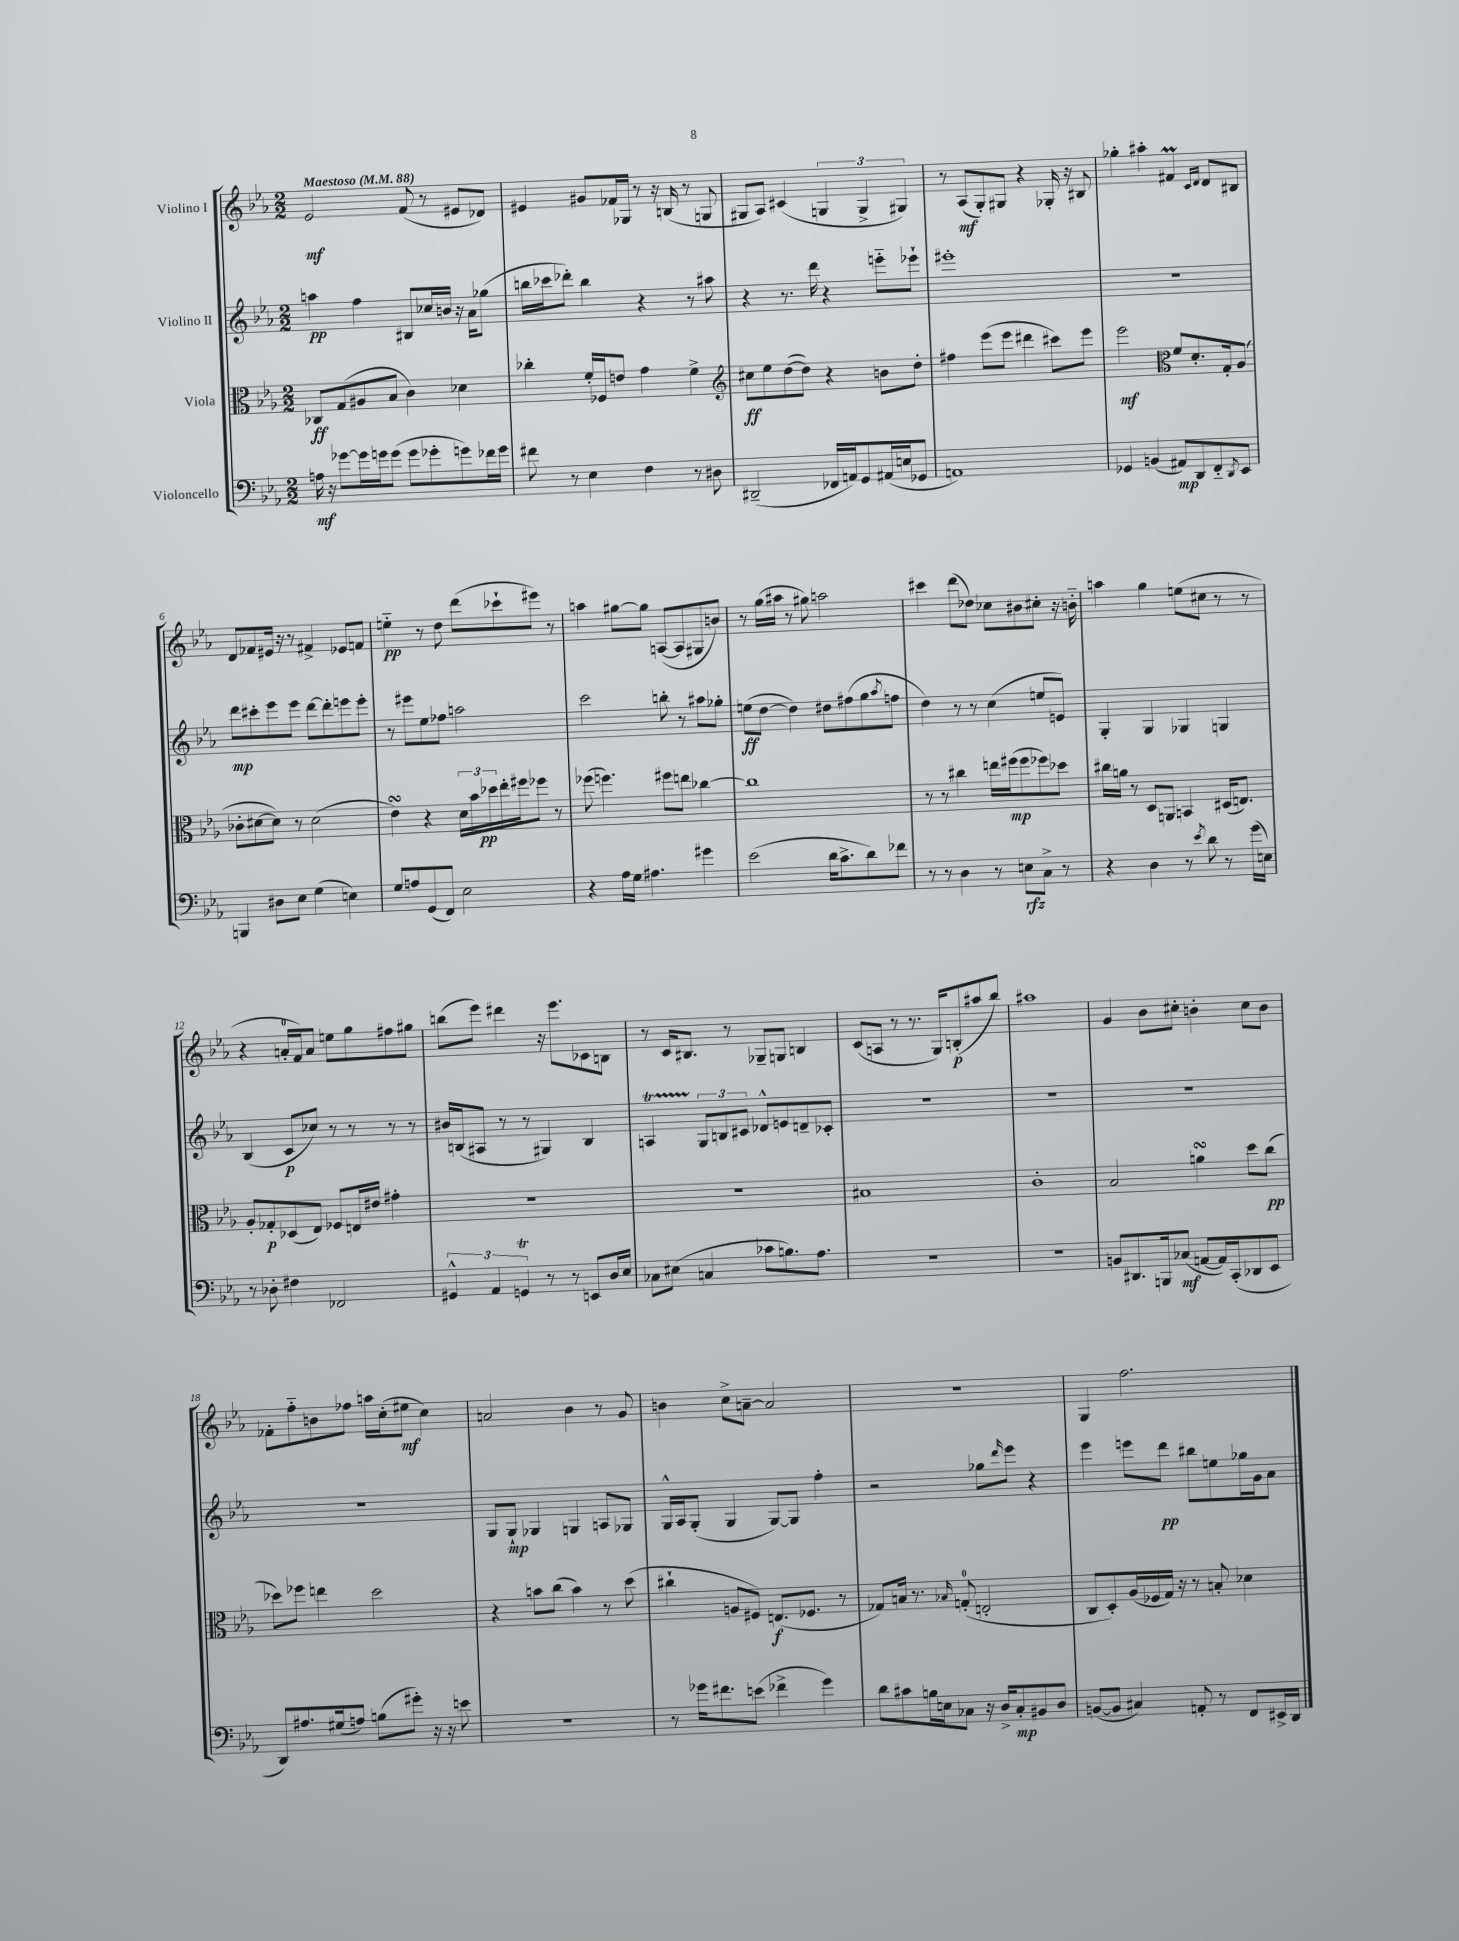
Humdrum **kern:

**kern	**dynam	**kern	**dynam	**kern	**dynam	**kern	**dynam
*part4	*part4	*part3	*part3	*part2	*part2	*part1	*part1
*staff4	*staff4	*staff3	*staff3	*staff2	*staff2	*staff1	*staff1
*I"Violoncello	*	*I"Viola	*	*I"Violino II	*	*I"Violino I	*
*clefF4	*	*clefC3	*	*clefG2	*	*clefG2	*
*k[b-e-a-]	*	*k[b-e-a-]	*	*k[b-e-a-]	*	*k[b-e-a-]	*
*M2/2	*	*M2/2	*	*M2/2	*	*M2/2	*
*MM88	*	*MM88	*	*MM88	*	*MM88	*
=1	=1	=1	=1	=1	=1	=1	=1
!	!	!	!	!	!	!LO:TX:a:B:t=Maestoso	!
16An\	mf	8C-X/L	ff	4aan\	pp	2e-/	mf
16r	.	.	.	.	.	.	.
[8g-X\L	.	(8G/	.	.	.	.	.
16g-\L]	.	8A#X/	.	4ff\	.	.	.
16gn\J	.	.	.	.	.	.	.
(8g\J	.	8B-/J	.	.	.	.	.
8g\L	.	4c\)	.	8B#X/L	.	(8f/	.
8g-X'\	.	.	.	16cc-X/L	.	8r	.
.	.	.	.	16bn/JJ	.	.	.
8gn\)	.	4d-X\	.	16r	.	8e#X/L	.
.	.	.	.	16a-\KL	.	.	.
16f-X\L	.	.	.	(8gg-X\J	.	8d-X/J)	.
16g\JJ	.	.	.	.	.	.	.
=2	=2	=2	=2	=2	=2	=2	=2
8f#X\	.	4cc-X'\	.	16bbn\LL	.	4e#X/	.
.	.	.	.	16ccc-X\J	.	.	.
8r	.	.	.	8ddd-X'\J)	.	.	.
4E-\	.	16f'/LL	.	4bb\	.	8g#X/L	.
.	.	16F-X/J	.	.	.	.	.
.	.	8en/J	.	.	.	16f-X/L	.
.	.	.	.	.	.	16G-X/JJ	.
4F\	.	4g\	.	4r	.	8r	.
.	.	.	.	.	.	16r	.
.	.	.	.	.	.	(16Bn/	.
8r	.	4f^\	.	8r	.	8r	.
8D#X\	.	.	.	8aa#X\	.	8Gn/	.
=3	=3	=3	=3	=3	=3	=3	=3
*	*	*clefG2	*	*	*	*	*
(2DD#X~/	.	8cc#X\L	ff	4r	.	8G#X/L	.
.	.	8ee-\	.	.	.	8A-/J)	.
.	.	([8dd\	.	8.r	.	(4c#X/	.
.	.	8dd\J])	.	.	.	.	.
.	.	.	.	16ddd\	.	.	.
16FF-X/LL	.	4r	.	4r	.	6Gn/	.
16AAn/J)	.	.	.	.	.	.	.
8GG/	.	.	.	.	.	.	.
.	.	.	.	.	.	6G^/	.
(16AA#X/L	.	8bn\L	.	8eeen\L	.	.	.
16En/J	.	.	.	.	.	.	.
.	.	.	.	.	.	6G#X/)	.
8GG-X/J	.	8dd'\J	.	8eee-X`\J	.	.	.
=4	=4	=4	=4	=4	=4	=4	=4
1AAn)	.	4ff#X\	.	1eee#X'	.	8r	.
.	.	.	.	.	.	(8A-/L	mf
.	.	(8eee-\L	.	.	.	8G'/)	.
.	.	8eee-\J	.	.	.	8G#X/J	.
.	.	4ddd#X\	.	.	.	4r	.
.	.	8ccc#X\L)	.	.	.	16G-X'/	.
.	.	.	.	.	.	16r	.
.	.	8eee-\J	.	.	.	8B#X/	.
=5	=5	=5	=5	=5	=5	=5	=5
4GG-X/	.	2eee-\	mf	1r	.	4gg-X'\	.
(4BBn/	.	.	.	.	.	4aa#X'\	.
*	*	*clefC3	*	*	*	*	*
8AA#X/L)	mp	8f/L	.	.	.	4f#Xm/	.
8DD/	.	8.d'/	.	.	.	.	.
.	.	.	.	.	.	16qqc/LL	.
.	.	.	.	.	.	16qqd/JJ	.
8FF/	.	.	.	.	.	8d/L	.
.	.	16G'/k	.	.	.	.	.
8qDD/	.	.	.	.	.	.	.
8EE-/J	.	(8A-/J	.	.	.	8B#X/J	.
!!LO:LB:g=z
=6	=6	=6	=6	=6	=6	=6	=6
4BBBn/	.	8c-X'\L	.	8ddd\L	mp	8d/L	.
.	.	[8d#X\	.	8ccc#X'\	.	8f-X/	.
8D#X\L	.	8d#\J])	.	8eee-\	.	16e#X/Jk	.
.	.	.	.	.	.	16r	.
8E-\J	.	8r	.	8eee-\J	.	8r	.
(4G\	.	(2d#\	.	[8ddd\L	.	4f#X^/	.
.	.	.	.	8ddd'\]	.	.	.
4En\)	.	.	.	8eeen\	.	8e-X/L	.
.	.	.	.	8eee'\J	.	8fn/J	.
=7	=7	=7	=7	=7	=7	=7	=7
8G/L	.	4e-sSSs\)	.	8r	.	4een\	pp
8An/	.	.	.	8eee#X\L	.	.	.
(8GG/	.	4r	.	8ee-\	.	8r	.
8FF/J)	.	.	.	8ff-X\J	.	8dd\	.
2E-\	.	24d\LL	.	2aan\	.	(8ddd\L	.
.	.	24b-\	.	.	.	.	.
.	.	24dd-X\	pp	.	.	.	.
.	.	16ee-'\	.	.	.	8ccc-X`\	.
.	.	16ff#X\J	.	.	.	.	.
.	.	8ff-X\J	.	.	.	8eee#X\J)	.
.	.	8r	.	.	.	8r	.
=8	=8	=8	=8	=8	=8	=8	=8
4r	.	(8ff-X\	.	2ccc\	.	4aan\	.
.	.	4.ffn\)	.	.	.	.	.
16A-\LL	.	.	.	.	.	[8gg#X\L	.
16G\JJ	.	.	.	.	.	.	.
4.A#X\	.	.	.	.	.	8gg#\J]	.
.	.	8ff#X\L	.	8bbn'\	.	([8An/L	.
.	.	8een\J	.	8r	.	8A/]	.
4g#X\	.	[4cc-X\	.	8aa#X\L	.	8G#X/	.
.	.	.	.	8gg-X'\J	.	8bn/J)	.
=9	=9	=9	=9	=9	=9	=9	=9
(2e-\	.	1cc-]	.	(8een\L	ff	8r	.
.	.	.	.	[8dd\J	.	(16gg\LL	.
.	.	.	.	.	.	16aa#X\JJ	.
.	.	.	.	4dd\])	.	8r	.
.	.	.	.	.	.	8gg#X\)	.
16d\KL	.	.	.	8dd#X\L	.	2aan\	.
8.c^\	.	.	.	.	.	.	.
.	.	.	.	(8ff#X\	.	.	.
8d\)	.	.	.	8gg\	.	.	.
.	.	.	.	8qaa-/	.	.	.
8f-X\J	.	.	.	8ffn\J	.	.	.
=10	=10	=10	=10	=10	=10	=10	=10
8r	.	8r	.	4dd\)	.	4ccc#X\	.
8r	.	8r	.	.	.	.	.
4D\	.	4cc#X\	.	8r	.	(8ddd\L	.
.	.	.	.	8r	.	8dd-X\J)	.
8r	.	16een\LL	.	(4cc\	.	8cc-X\L	.
.	.	(16ff#X\J	mp	.	.	.	.
8En\L	rfz	8ff#\	.	.	.	8b#X\	.
8C^\J	.	8ff-X\)	.	8een/L	.	8cc#X'\J	.
8r	.	8dd-X\J	.	8en/J)	.	16r	.
.	.	.	.	.	.	16bn\	.
=11	=11	=11	=11	=11	=11	=11	=11
4r	.	16cc#X\LL	.	4G'/	.	4aan\	.
.	.	16an\JJ	.	.	.	.	.
.	.	8r	.	.	.	.	.
4D\	.	8D/L	.	4G/	.	4gg\	.
.	.	8AAn/J	.	.	.	.	.
8r	.	4BBn/	.	4G-X/	.	(8een\L	.
8qe-/	.	.	.	.	.	.	.
8d\	.	.	.	.	.	8cc#X\J	.
8r	.	(16D#X/KL	.	4Gn/	.	8r	.
.	.	8.En/J)	.	.	.	.	.
(16g\LL	.	.	.	.	.	8r	.
16En\JJ)	.	.	.	.	.	.	.
!!LO:LB:g=z
=12	=12	=12	=12	=12	=12	=12	=12
8r	.	8A-'/L	.	(4B-/	.	4r	.
8D-X'\	.	8G-X'/	p	.	.	.	.
4F#X\	.	(8D-X/	.	8c/L	p	16an'/LL	.
.	.	.	.	.	.	16f/J)	.
.	.	8E-/J)	.	8cc-X/J)	.	8a/J	.
2FF-X/	.	8F-X/L	.	8r	.	8een\L	.
.	.	16En/L	.	8r	.	8gg\	.
.	.	16e#X/JJ	.	.	.	.	.
.	.	4g#X'\	.	8r	.	8ff#X\	.
.	.	.	.	8r	.	8gg#X\J	.
=13	=13	=13	=13	=13	=13	=13	=13
6GG#X^^/	.	1r	.	16b#X/LL	.	(8bbn\L	.
.	.	.	.	(16Bn/J	.	.	.
.	.	.	.	8A#X/J	.	8eee-\J)	.
6AA-/	.	.	.	.	.	.	.
.	.	.	.	8r	.	4ddd#X\	.
6GGnt/	.	.	.	.	.	.	.
.	.	.	.	8r	.	.	.
8r	.	.	.	4G#X/)	.	16r	.
.	.	.	.	.	.	8.eee-\L	.
8r	.	.	.	.	.	.	.
8EEn/L	.	.	.	4B/	.	8c-X\	.
16D/L	.	.	.	.	.	8Bn\J	.
16E-/JJ	.	.	.	.	.	.	.
=14	=14	=14	=14	=14	=14	=14	=14
8C-X\L	.	1r	.	4Ant/	.	8r	.
(8E#X\J	.	.	.	.	.	16c/KL	.
.	.	.	.	.	.	8.B#X/J	.
4Cn/	.	.	.	12G/L	.	.	.
.	.	.	.	12Bn/	.	.	.
.	.	.	.	.	.	8r	.
.	.	.	.	12c#X/J	.	.	.
8c-X\L	.	.	.	8d-X^^/L	.	8G-X~/L	.
8.Bn\)	.	.	.	8en/	.	8Gn/J	.
.	.	.	.	8dn~/	.	4Bn/	.
8.A-\J	.	.	.	.	.	.	.
.	.	.	.	8c-X'/J	.	.	.
=15	=15	=15	=15	=15	=15	=15	=15
1r	.	1B#X	.	1r	.	(8c/L	.
.	.	.	.	.	.	8An/J	.
.	.	.	.	.	.	8r	.
.	.	.	.	.	.	8.r	.
.	.	.	.	.	.	16G/KL)	.
.	.	.	.	.	.	(8Bn'/	p
.	.	.	.	.	.	8aa#X/	.
.	.	.	.	.	.	8bb-/J)	.
=16	=16	=16	=16	=16	=16	=16	=16
1r	.	1c'	.	1r	.	1aa#X	.
=17	=17	=17	=17	=17	=17	=17	=17
8BBn/L	.	2B-/	.	1r	.	4g/	.
8.DD#X/	.	.	.	.	.	.	.
.	.	.	.	.	.	8b-\L	.
16BBBn/k	.	.	.	.	.	.	.
(8C-X/J	mf	.	.	.	.	8cc#X'\J	.
[8AAn/L	.	4ansSsS\	.	.	.	4bn'\	.
16AA/L])	.	.	.	.	.	.	.
(16CC'/J	.	.	.	.	.	.	.
8DD-X/	.	8dd\L	.	.	.	8cc#\L	.
8EE-/J	.	(8cc\J	pp	.	.	8b\J	.
!!LO:LB:g=z
=18	=18	=18	=18	=18	=18	=18	=18
8DD/L)	.	8dd-X\L)	.	1r	.	8f-X'\L	.
8.A#X/	.	8ff-X\J	.	.	.	8ff\	.
.	.	4een\	.	.	.	8bn\	.
(16G#X/k	.	.	.	.	.	.	.
8An/J)	.	.	.	.	.	8ff-X\J	.
(8Bn\L	.	2dd-\	.	.	.	16aan\LL	.
.	.	.	.	.	.	(16cc'\J	.
8g#X'\J)	.	.	.	.	.	8ee#X\J	mf
16r	.	.	.	.	.	4cc\)	.
16r	.	.	.	.	.	.	.
8en\	.	.	.	.	.	.	.
=19	=19	=19	=19	=19	=19	=19	=19
1r	.	4r	.	8G/L	.	2an/	.
.	.	.	.	8G`/J	mp	.	.
.	.	8bn\L	.	4G-X/	.	.	.
.	.	(8cc\J	.	.	.	.	.
.	.	4b\)	.	4Gn/	.	4b-\	.
.	.	8r	.	8An/L	.	8r	.
.	.	(8dd\	.	8G-X/J	.	8g/	.
=20	=20	=20	=20	=20	=20	=20	=20
8r	.	4cc#X`\	.	16G^^/LL	.	4bn\	.
.	.	.	.	16A-/J	.	.	.
16g-X\KL	.	.	.	(8G'/J	.	.	.
8.f#X\	.	.	.	.	.	.	.
.	.	8An/L	.	4G/	.	8cc^\L	.
(8en\J	.	8F#X/J)	.	.	.	[8an~\J	.
4f-X^\	.	(8.En/L	f	[8G/L)	.	2a/]	.
.	.	.	.	8G/J]	.	.	.
.	.	8.F-X/J	.	.	.	.	.
4g-\)	.	.	.	4ff'\	.	.	.
.	.	8r	.	.	.	.	.
=21	=21	=21	=21	=21	=21	=21	=21
8d\L	.	8G-X/L)	.	2r	.	1r	.
8c#X\	.	16Bn/Jk	.	.	.	.	.
.	.	8.r	.	.	.	.	.
16Bn\L	.	.	.	.	.	.	.
16En\J	.	.	.	.	.	.	.
.	.	16qqB-X/	.	.	.	.	.
8C-X\J	.	(8Gn'/	.	.	.	.	.
16r	.	2En'/	.	8gg-X\L	.	.	.
16D^/KL	.	.	.	.	.	.	.
.	.	.	.	16qqddd/	.	.	.
8C-'/	mp	.	.	8eee-\J	.	.	.
8BB#X/	.	.	.	4r	.	.	.
8D/J	.	.	.	.	.	.	.
=22	=22	=22	=22	=22	=22	=22	=22
([8BBn/L	.	8C/L	.	4eee-\	.	4G/	.
8BB/J]	.	8D'/)	.	.	.	.	.
4C#X/)	.	(16A-/L	.	8eeen\L	.	2.ff\	.
.	.	16F-X/	.	.	.	.	.
.	.	16G/JJ)	.	8ddd\J	pp	.	.
.	.	16r	.	.	.	.	.
8AAn'/	.	8r	.	8bb#X\L	.	.	.
8r	.	8Bn'/	.	8een\	.	.	.
8FF/L	.	4d-X\	.	16gg-X\L	.	.	.
.	.	.	.	16g\J	.	.	.
16EE#X^/L	.	.	.	8a-\J	.	.	.
16DD/JJ	.	.	.	.	.	.	.
==	==	==	==	==	==	==	==
*-	*-	*-	*-	*-	*-	*-	*-
